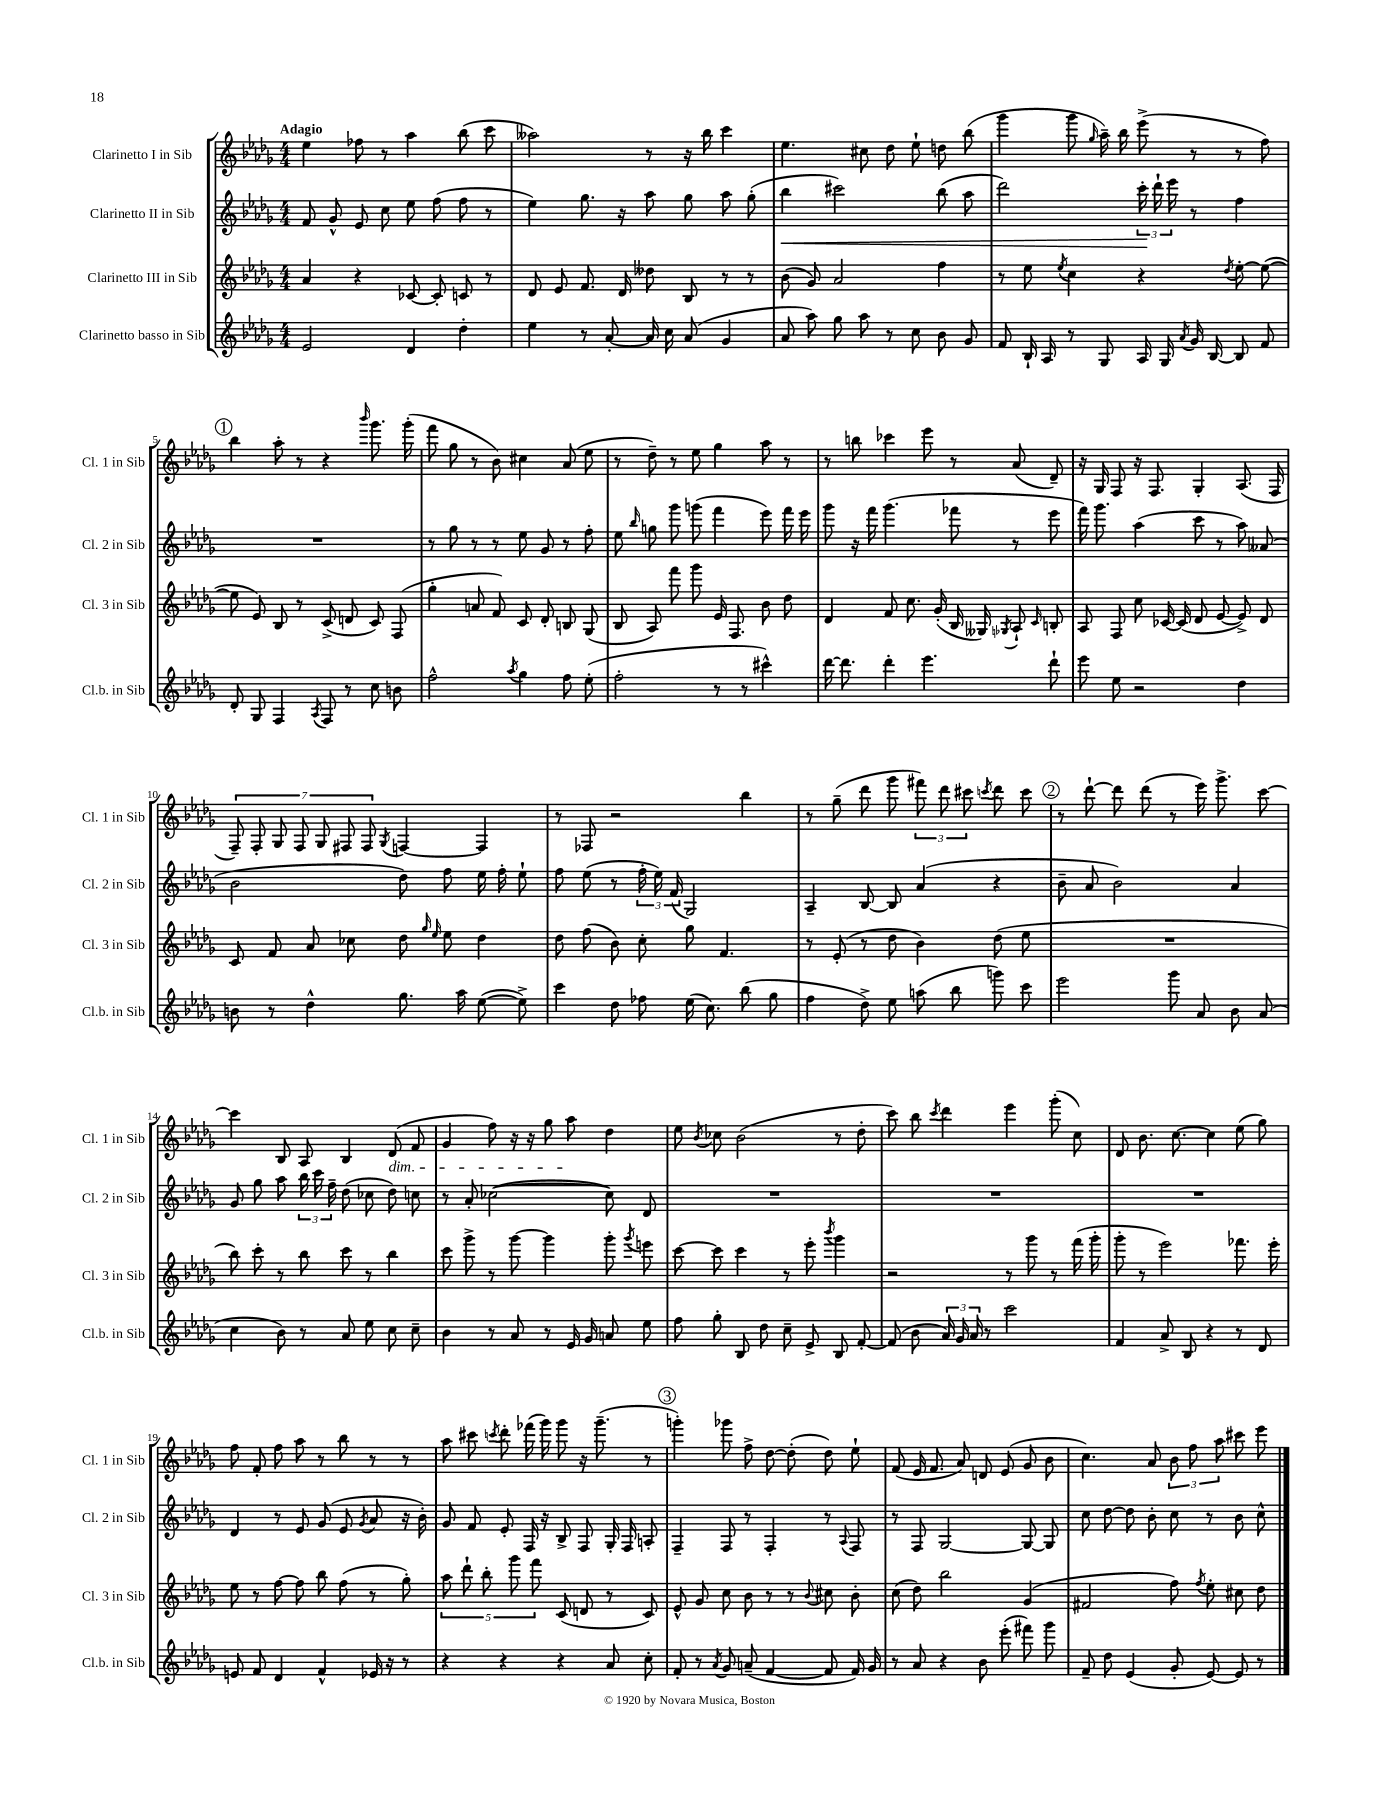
<<
\new StaffGroup <<
\new Staff = "s0" \with { instrumentName = "Clarinetto I in Sib" shortInstrumentName = "Cl. 1 in Sib" } {
    \clef treble \key des \major \numericTimeSignature \time 4/4 \tempo "Adagio"
    \autoBeamOff ees''4 fes''8 r8 aes''4 bes''8( c'''8 |
    aeses''2) r8 r16 bes''16 c'''4 |
    ees''4. cis''8 des''8 ees''8-! d''8 bes''8( |
    ges'''4 ges'''8 \grace { ges''16 } aes''16--) bes''16 ees'''8->( r8 r8 f''8) |
    \mark \markup { \circle "1" } bes''4 aes''8-. r8 r4 \grace { bes'''16 } ges'''8. ges'''16-.( |
    f'''8 ges''8 r8 bes'8) cis''4 aes'8( ees''8 |
    r8 des''8--) r8 ees''8 ges''4 aes''8 r8 |
    r8 b''8 ces'''4 ees'''8 r8 aes'8( des'8--) |
    r16 ges16 f8 r16 f8. ges4-. aes8.( f16 |
    \tuplet 7/4 { f8--) f8-. ges8 f8 ges8 fis8 fis8 } \acciaccatura { ges8 } f4~ f4 |
    r8 fes8 r2 bes''4 |
    r8 ges''8--( des'''8 ges'''8 \tuplet 3/2 { fis'''8) des'''8 cis'''8 } \acciaccatura { c'''8 } des'''8 c'''8 |
    \mark \markup { \circle "2" } r8 des'''8~-! des'''8 des'''8( r8 ees'''16) ges'''8.-> c'''8~ |
    c'''4 bes8 aes8 bes4 des'8\dim( f'8 |
    ges'4 f''8) r16 r16 ges''8 aes''8\! des''4 |
    ees''8 \acciaccatura { bes'8 } ces''8 bes'2( r8 des''8-. |
    c'''8) bes''8 \acciaccatura { c'''8 } des'''4 ees'''4 ges'''8-.( c''8) |
    des'8 bes'8. c''8.~ c''4 ees''8( ges''8) |
    f''8 f'8-. f''8 aes''8 r8 bes''8 r8 r8 |
    aes''8 cis'''8 \acciaccatura { c'''8 } des'''8-. fes'''16( ges'''16) ges'''8 r16 ges'''8.--( r8 |
    \mark \markup { \circle "3" } g'''4-.) ges'''8 f''8-> des''8~ des''8-.( des''8) ees''8-! |
    f'8( ees'16 f'8. aes'8) d'8 ees'8( ges'8 bes'8 |
    c''4.) aes'8 \tuplet 3/2 { bes'8 f''8 aes''8 } cis'''8 ees'''8 \bar "|." |
}
\new Staff = "s1" \with { instrumentName = "Clarinetto II in Sib" shortInstrumentName = "Cl. 2 in Sib" } {
    \clef treble \key des \major \numericTimeSignature \time 4/4
    \autoBeamOff f'8 ges'8-^ ees'8 c''8 ees''8 f''8( f''8 r8 |
    ees''4) ges''8. r16 aes''8 ges''8 aes''8 ges''8-.( |
    bes''4\< cis'''2) bes''8( aes''8 |
    des'''2) \tuplet 3/2 { c'''16-.\! des'''16-! ees'''16 } r8 f''4 |
    \mark \markup { \circle "1" } R1 |
    r8 ges''8 r8 r8 ees''8 ges'8 r8 f''8-. |
    ees''8 \grace { bes''16 } g''8 ges'''8 g'''8( f'''4 ees'''8) f'''16 ees'''16 |
    ges'''8 r16 f'''16 ges'''4.( fes'''8 r8 ees'''8 |
    f'''16) ges'''8. aes''4( c'''8 r8 aes''8) aeses'8( |
    bes'2 des''8) f''8 ees''16 f''16-. ees''8-! |
    f''8 ees''8( r8 \tuplet 3/2 { f''16-. ees''16) f'16( } ges2) |
    aes4-- bes8~ bes8 aes'4( r4 |
    \mark \markup { \circle "2" } bes'8-- aes'8 bes'2) aes'4 |
    ges'8 ges''8 aes''8 \tuplet 3/2 { bes''16 c'''16 f''16-- } des''8( ces''8 des''8) c''8 |
    r8 aes'8-. ces''2~( ces''8) des'8 |
    R1 |
    R1 |
    R1 |
    des'4 r8 ees'8 ges'8( ees'8 \acciaccatura { ges'8 } aes'8 r16 bes'16-.) |
    ges'8 f'8 ees'8-. f16 r16 bes8-> f8 ges16-. f16 a8-. |
    \mark \markup { \circle "3" } f4-- f8 r8 f4-. r8 \appoggiatura { aes8 } f8 |
    r8 f8 ges2~ ges8~ ges8 |
    c''8 des''8~ des''8 bes'8-. c''8 r8 bes'8 c''8-^ \bar "|." |
}
\new Staff = "s2" \with { instrumentName = "Clarinetto III in Sib" shortInstrumentName = "Cl. 3 in Sib" } {
    \clef treble \key des \major \numericTimeSignature \time 4/4
    \autoBeamOff aes'4 r4 ces'8~ ces'8-. c'8 r8 |
    des'8 ees'8 f'8. des'16 deses''8 bes8 r8 r8 |
    bes'8( ges'8) aes'2 f''4 |
    r8 ees''8 \acciaccatura { ees''8 } c''4 r4 \acciaccatura { des''8 } ees''8~-. ees''8~( |
    \mark \markup { \circle "1" } ees''8 ees'8) bes8 r8 c'8->( d'8 c'8) f8( |
    ges''4-. a'8 f'8) c'8 des'8-. b8 ges8( |
    bes8 aes8) f'''8 ges'''8 ees'16 f8. bes'8 des''8 |
    des'4 f'8 c''8. ges'16-.( bes16 geses16) \acciaccatura { ges8 } aes8-! \grace { c'16 } b8-. |
    aes8 f8 c''8 ces'16~ ces'16( des'8 ees'8~ ees'8->) des'8 |
    c'8 f'8 aes'8 ces''8 des''8 \grace { ges''16 ees''16 } ees''8 des''4 |
    des''8 f''8( bes'8) c''8-. ges''8 f'4. |
    r8 ees'8-.( r8 des''8 bes'4) des''8( ees''8 |
    \mark \markup { \circle "2" } R1 |
    bes''8) c'''8-. r8 bes''8 c'''8 r8 bes''4 |
    c'''8 ges'''8-> r8 ges'''8~ ges'''4 ges'''8-. \acciaccatura { ges'''8 } e'''8 |
    c'''8~ c'''8 c'''4 r8 ees'''8-. \acciaccatura { bes'''8 } ges'''4 |
    r2 r8 ges'''8 r8 f'''16( ges'''16-. |
    ges'''8-. r8 ees'''2) fes'''8. ees'''16-. |
    ees''8 r8 f''8~ f''8 bes''8 f''8( r8 ges''8-.) |
    \tuplet 5/4 { aes''8 des'''8-! bes''8-. ges'''8 f'''8 } c'8( d'8 r8 c'8) |
    \mark \markup { \circle "3" } ees'8-^ ges'8 c''8 bes'8 r8 r8 \appoggiatura { bes'8 } cis''8 bes'8-. |
    c''8( des''8) bes''2 ges'4( |
    fis'2 f''8) \acciaccatura { f''8 } ees''8-. cis''8 des''8 \bar "|." |
}
\new Staff = "s3" \with { instrumentName = "Clarinetto basso in Sib" shortInstrumentName = "Cl.b. in Sib" } {
    \clef treble \key des \major \numericTimeSignature \time 4/4
    \autoBeamOff ees'2 des'4 des''4-. |
    ees''4 r8 aes'8~-. aes'16 c''16 aes'8( ges'4 |
    aes'8 aes''8) ges''8 aes''8 r8 c''8 bes'8 ges'8 |
    f'8 bes16-! aes16 r8 ges8 aes16 ges16 \acciaccatura { aes'8 } ges'16 bes16~ bes8 f'8 |
    \mark \markup { \circle "1" } des'8-. ges8 f4 \acciaccatura { aes8 } f8 r8 c''8 b'8 |
    f''2-^ \acciaccatura { aes''8 } ges''4 f''8 ees''8-.( |
    f''2-. r8 r8 cis'''4-^) |
    des'''16~ des'''8. des'''4-. ees'''4. des'''8-! |
    ees'''8 ees''8 r2 des''4 |
    b'8 r8 des''4-^ ges''8. aes''16 ees''8~( ees''8->) |
    c'''4 des''8 fes''8 ees''16( c''8.) bes''8( ges''8 |
    f''4 des''8->) ees''8 a''8( bes''8 g'''8) c'''8 |
    \mark \markup { \circle "2" } ees'''2 ges'''8 aes'8 bes'8 aes'8( |
    c''4 bes'8) r8 aes'8 ees''8 c''8 c''8-- |
    bes'4 r8 aes'8 r8 ees'16 ges'16 a'8 ees''8 |
    f''8 ges''8-. bes8 des''8 c''8-- ees'8-> bes8 f'8~-. |
    f'8( bes'8 \tuplet 3/2 { aes'16) ges'16 aes'16 } r8 c'''2 |
    f'4 aes'8-> bes8 r4 r8 des'8 |
    e'8 f'8 des'4 f'4-^ ees'16 r16 r8 |
    r4 r4 r4 aes'8 c''8-. |
    \mark \markup { \circle "3" } f'8-. r8 \acciaccatura { aes'8 } ges'8 a'8--( f'4~ f'8 f'16) ges'16 |
    r8 aes'8 r4 bes'8 ees'''8-.( fis'''8) ges'''8 |
    f'8-- des''8 ees'4( ges'8-. ees'8~) ees'8 r8 \bar "|." |
}
>>
>>
